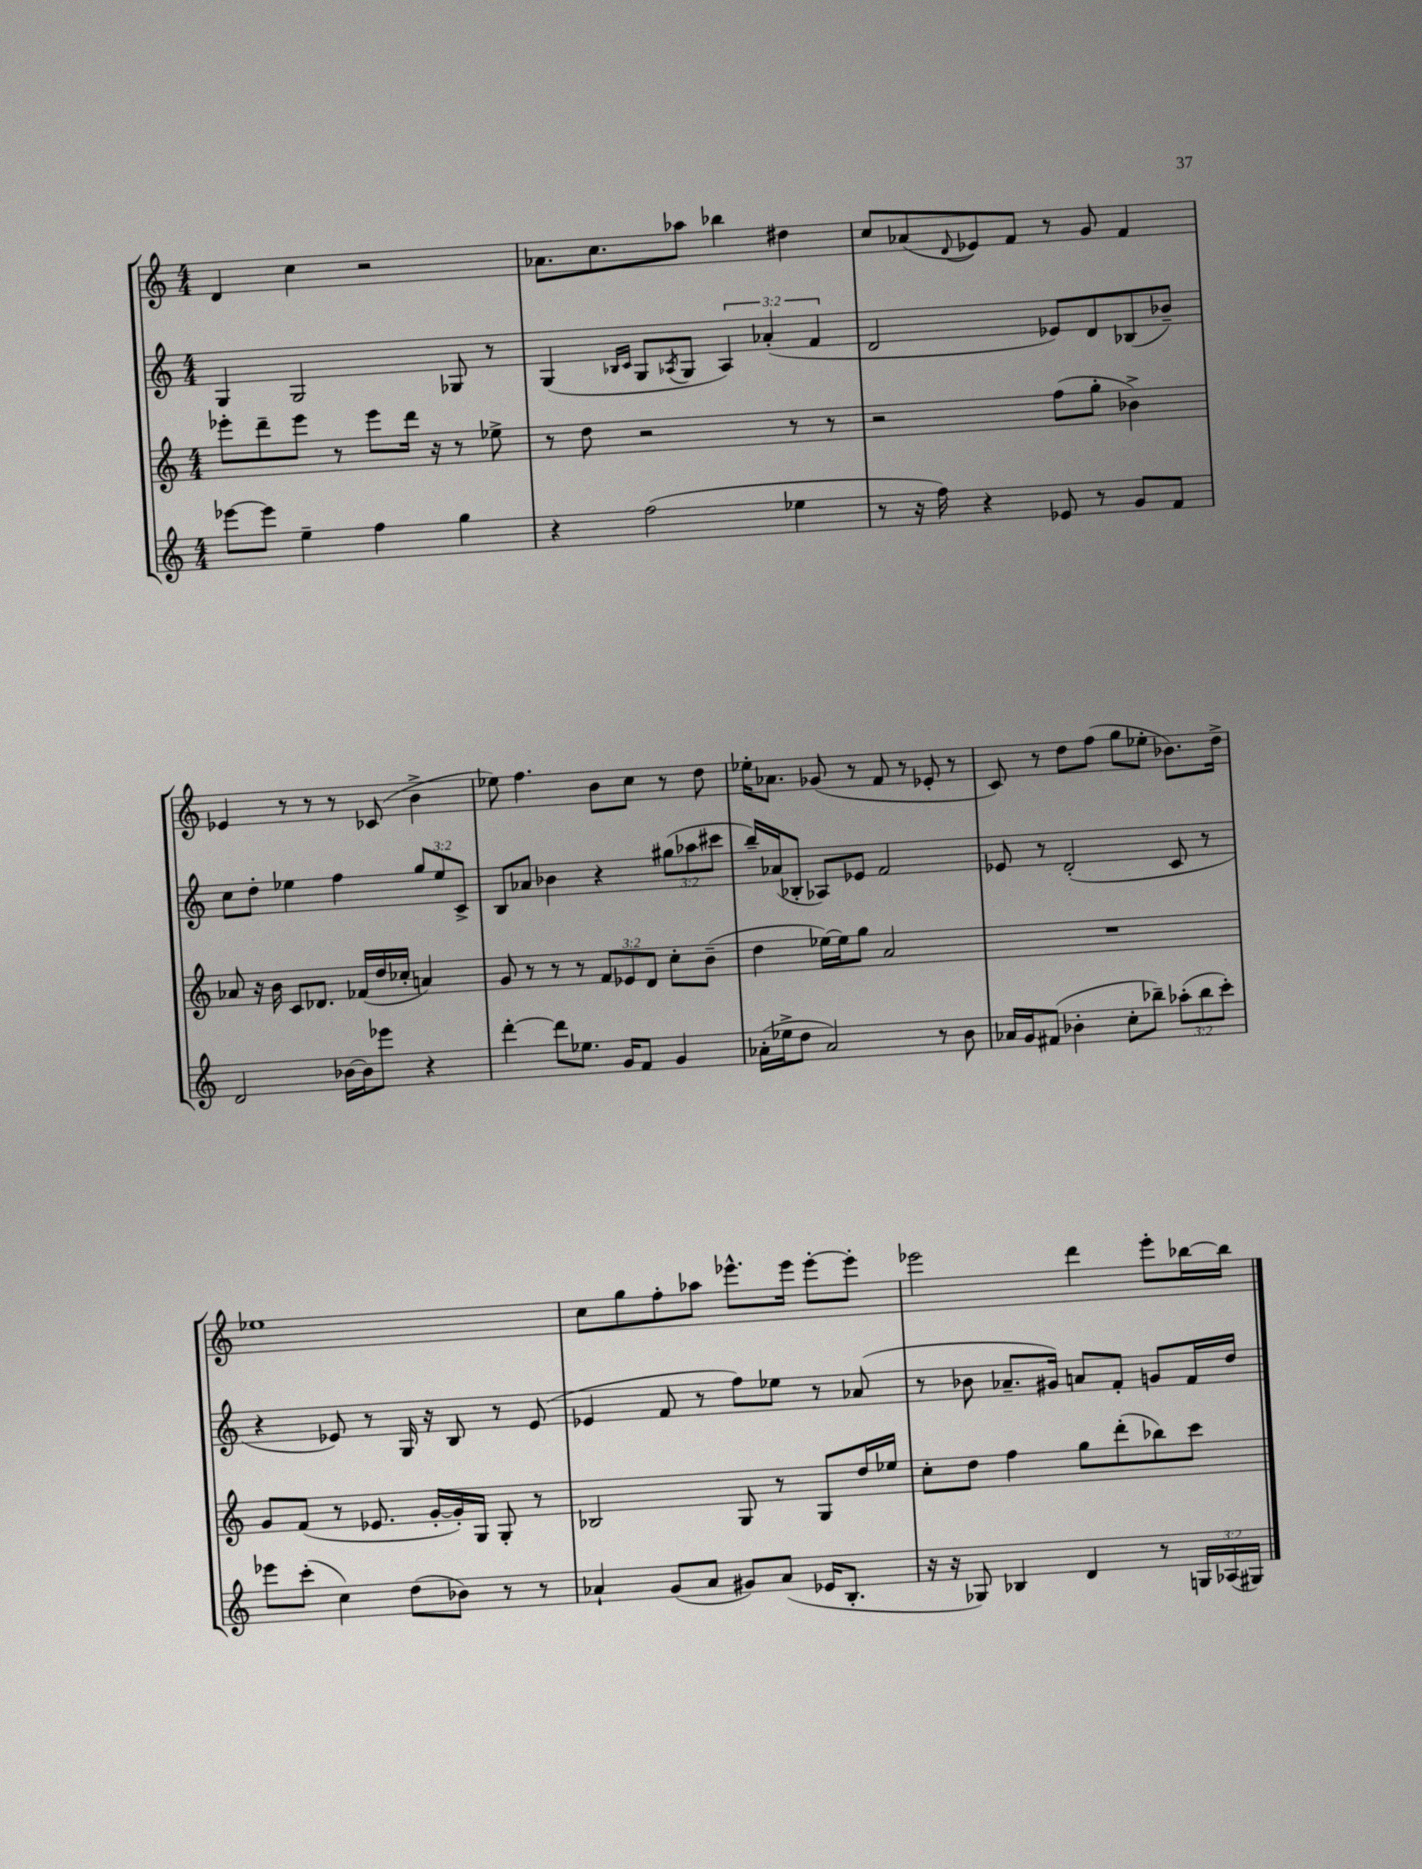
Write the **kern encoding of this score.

**kern	**kern	**kern	**kern
*staff4	*staff3	*staff2	*staff1
*clefG2	*clefG2	*clefG2	*clefG2
*k[]	*k[]	*k[]	*k[]
*M4/4	*M4/4	*M4/4	*M4/4
[8eee-	8eee-'	4G	4d
8eee-]	8ddd~	.	.
4ee~	8eee-	2G	4cc
.	8r	.	.
4ff	8eee-	.	2r
.	16ddd	.	.
.	16r	.	.
4gg	8r	8G-	.
.	8ee-^	8r	.
=	=	=	=
4r	8r	(4G	8.a-
.	8dd	.	.
.	.	.	8.cc
.	.	16qqB-	.
.	.	16qqc	.
(2ff	2r	8G	.
.	.	8qA-	.
.	.	8G	8aa-
.	.	6A-)	4bb-
.	.	(6a-'	.
4ee-	8r	.	4dd#
.	.	6f	.
.	8r	.	.
=	=	=	=
8r	2r	2d	8cc
16r	.	.	(8a-
16ff)	.	.	.
.	.	.	8qqd
4r	.	.	8e-)
.	.	.	8f
8e-	(8ff	8e-)	8r
8r	8gg'	8d	8g
8g	4b-^)	(8B-	4f
8f	.	8b-~)	.
=	=	=	=
2d	8a-	8cc	4e-
.	16r	8dd'	.
.	16b	.	.
.	8c	4ee-	8r
.	8.d-	.	8r
[16b-	.	4ff	8r
16b-]	(16f-	.	.
8eee-	16dd	.	(8c-
.	16cc-'	.	.
4r	4a)	12gg	4b^
.	.	12ee-	.
.	.	12c^	.
=	=	=	=
[4ddd'	8g	8B	8ee-)
.	8r	8a-	4.ff
8ddd]	8r	4b-	.
8.ee-	8r	.	.
.	12f	4r	8b
16g	.	.	.
.	12e-	.	.
8f	.	.	8cc
.	12d	.	.
4g	8cc'	(12gg#	8r
.	.	12aa-	.
.	(8b~	.	8dd
.	.	12ccc#	.
=	=	=	=
(16a-'	4dd	16bb~)	16ee-'
16ee-^	.	(16a-	8.a-
8dd	.	8B-'	.
2a-)	[16ee-)	8A-)	(8g-
.	16ee-]	.	.
.	8gg	8e-	8r
.	2a	2f	8f
.	.	.	8r
8r	.	.	8e-'
8b	.	.	8r
=	=	=	=
16a-	1r	8e-	8c)
16g	.	.	.
(8f#	.	8r	8r
4b-'	.	(2d'	8dd
.	.	.	(8ff
8cc'	.	.	8gg
8bb-~)	.	.	8ee-'
(12aa-'	.	8c	8.b-)
12bb-	.	.	.
.	.	8r	.
12ccc')	.	.	.
.	.	.	16dd^
=	=	=	=
8eee-	8g	4r	1ee-
(8ccc'	(8f	.	.
4cc)	8r	8e-)	.
.	8.e-	8r	.
(8dd	.	16G	.
.	[16g'	16r	.
8b-)	16g'])	8B	.
.	16G	.	.
8r	8G'	8r	.
8r	8r	(8e-	.
=	=	=	=
4a-`	2B-	4e-	8cc
.	.	.	8gg
(8g	.	8f	8ff'
8a-	.	8r	8aa-
8g#)	8G	8ff)	8.eee-^^
(8a-	8r	8ee-	.
.	.	.	16eee-
16e-	8G	8r	[8eee-'
8.B'	.	.	.
.	16dd	(8a-	8eee-']
.	16ee-	.	.
=	=	=	=
16r	8cc'	8r	2eee-
16r	.	.	.
8G-)	8dd	8b-	.
4B-	4ff	8.a-~	.
.	.	16g#)	.
4d	8gg	8a	4ddd
.	(8ddd'	8f'	.
8r	8bb-)	8g	8eee-'
24G	8ccc	16f	[16bb-
(24A-	.	.	.
.	.	16dd	16bb-]
24G#)	.	.	.
==	==	==	==
*-	*-	*-	*-
